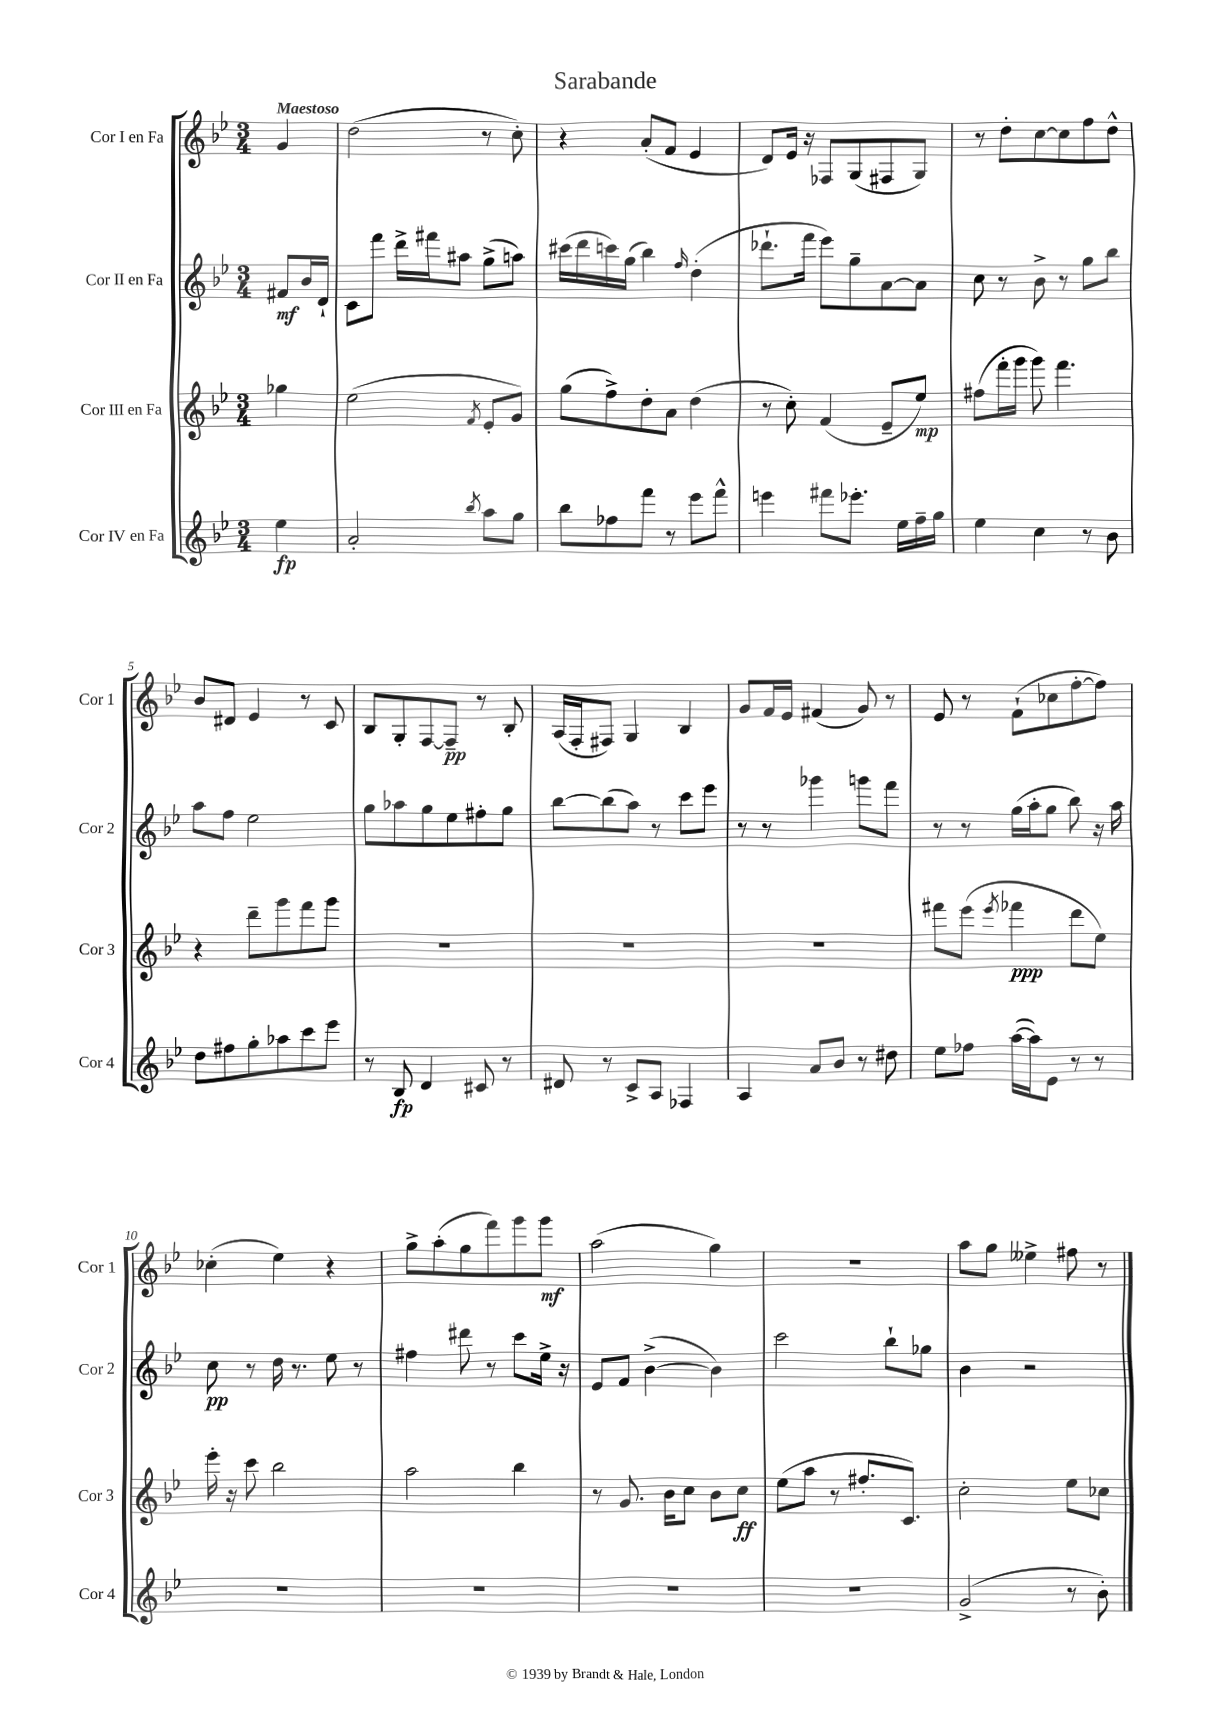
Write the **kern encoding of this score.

**kern	**dynam	**kern	**dynam	**kern	**dynam	**kern	**dynam
*part4	*part4	*part3	*part3	*part2	*part2	*part1	*part1
*staff4	*staff4	*staff3	*staff3	*staff2	*staff2	*staff1	*staff1
*I"Cor IV en Fa	*	*I"Cor III en Fa	*	*I"Cor II en Fa	*	*I"Cor I en Fa	*
*I'Cor 4	*	*I'Cor 3	*	*I'Cor 2	*	*I'Cor 1	*
*clefG2	*	*clefG2	*	*clefG2	*	*clefG2	*
*k[b-e-]	*	*k[b-e-]	*	*k[b-e-]	*	*k[b-e-]	*
*M3/4	*	*M3/4	*	*M3/4	*	*M3/4	*
=	=	=	=	=	=	=	=
!	!	!	!	!	!	!LO:TX:a:B:t=Maestoso	!
4ee-\	fp	4gg-X\	.	8f#X/L	mf	4g/	.
.	.	.	.	16b-/L	.	.	.
.	.	.	.	16d`/JJ	.	.	.
=1	=1	=1	=1	=1	=1	=1	=1
2a'/	.	(2ee-\	.	8c\L	.	(2dd\	.
.	.	.	.	8fff\J	.	.	.
.	.	.	.	16ddd^\LL	.	.	.
.	.	.	.	16fff#X\J	.	.	.
.	.	.	.	8aa#X\J	.	.	.
8qbb-/	.	8qf/	.	.	.	.	.
8aa\L	.	8e-'/L	.	(8gg^\L	.	8r	.
8gg\J	.	8g/J)	.	8aan\J)	.	8cc'\)	.
=2	=2	=2	=2	=2	=2	=2	=2
8bb-\L	.	(8gg\L	.	(16ccc#X\LL	.	4r	.
.	.	.	.	16ddd\	.	.	.
8ff-X\	.	8ff^\)	.	16cccn\)	.	.	.
.	.	.	.	(16gg\JJ	.	.	.
8fff\J	.	8dd'\	.	4bb-\)	.	(8a'/L	.
8r	.	8a\J	.	.	.	8f/J	.
.	.	.	.	16qqff/	.	.	.
8eee-\L	.	(4dd\	.	(4dd'\	.	4e-/	.
8fff^^\J	.	.	.	.	.	.	.
=3	=3	=3	=3	=3	=3	=3	=3
4eeen\	.	8r	.	8.ddd-X`\L	.	8d/L)	.
.	.	8cc'\)	.	.	.	16e-/Jk	.
.	.	.	.	16fff\Jk	.	16r	.
8fff#X\L	.	(4f/	.	8eee-\L)	.	8F-X/L	.
8.eee-X'\J	.	.	.	8gg~\	.	(8G/	.
.	.	8e-~/L	.	[8a\	.	8F#X/	.
16ee-\LL	.	.	.	.	.	.	.
16ff~\	.	8ee-/J)	mp	8a\J]	.	8G/J)	.
16gg\JJ	.	.	.	.	.	.	.
=4	=4	=4	=4	=4	=4	=4	=4
4ee-\	.	(8ff#X\L	.	8cc\	.	8r	.
.	.	16fff'\L	.	8r	.	8dd'\L	.
.	.	16ggg\JJ	.	.	.	.	.
4cc\	.	8ggg\)	.	8b-^\	.	[8cc\	.
.	.	4.fff\	.	8r	.	8cc\]	.
8r	.	.	.	8gg\L	.	8ff\	.
8b-\	.	.	.	8bb-\J	.	8dd^^\J	.
!!LO:LB:g=z
=5	=5	=5	=5	=5	=5	=5	=5
8dd\L	.	4r	.	8aa\L	.	8b-/L	.
8ff#X\	.	.	.	8ff\J	.	8d#X/J	.
8gg'\	.	8ddd~\L	.	2ee-\	.	4e-/	.
8aa-X\	.	8ggg\	.	.	.	.	.
8ccc\	.	8fff\	.	.	.	8r	.
8eee-\J	.	8ggg\J	.	.	.	8c/	.
=6	=6	=6	=6	=6	=6	=6	=6
8r	.	2.r	.	8gg\L	.	8B-/L	.
8B-/	fp	.	.	8aa-X\	.	8G'/	.
4d/	.	.	.	8gg\	.	[8F/	.
.	.	.	.	8ee-\	.	8F~/J]	pp
8c#X/	.	.	.	8ff#X'\	.	8r	.
8r	.	.	.	8gg\J	.	8B-'/	.
=7	=7	=7	=7	=7	=7	=7	=7
8d#X/	.	2.r	.	[8bb-\L	.	(16A/LL	.
.	.	.	.	.	.	16F'/J	.
8r	.	.	.	(8bb-\]	.	8F#X/J)	.
8c^/L	.	.	.	8aa\J)	.	4G/	.
8A/J	.	.	.	8r	.	.	.
4F-X/	.	.	.	8ccc\L	.	4B-/	.
.	.	.	.	8eee-\J	.	.	.
=8	=8	=8	=8	=8	=8	=8	=8
4A/	.	2.r	.	8r	.	8g/L	.
.	.	.	.	8r	.	16f/L	.
.	.	.	.	.	.	16e-/JJ	.
8a/L	.	.	.	4ggg-X\	.	(4f#X/	.
8b-/J	.	.	.	.	.	.	.
8r	.	.	.	8gggn\L	.	8g/)	.
8dd#X\	.	.	.	8fff\J	.	8r	.
=9	=9	=9	=9	=9	=9	=9	=9
8ee-\L	.	8fff#X\L	.	8r	.	8e-/	.
8ff-X\J	.	(8eee-\J	.	8r	.	8r	.
.	.	8qeee-/	.	.	.	.	.
([16aa\LL	.	4fff-X\	ppp	(16gg\LL	.	(8f`\L	.
16aa\J])	.	.	.	16aa'\J	.	.	.
8e-\J	.	.	.	8gg\J	.	8cc-X\	.
8r	.	8ddd\L	.	8bb-\)	.	[8ff'\	.
8r	.	8ee-\J)	.	16r	.	8ff\J])	.
.	.	.	.	16aa\	.	.	.
!!LO:LB:g=z
=10	=10	=10	=10	=10	=10	=10	=10
2.r	.	16eee-'\	.	8cc\	pp	(4cc-X'\	.
.	.	16r	.	.	.	.	.
.	.	8ccc\	.	8r	.	.	.
.	.	2bb-\	.	16dd\	.	4ee-\)	.
.	.	.	.	8.r	.	.	.
.	.	.	.	8ee-\	.	4r	.
.	.	.	.	8r	.	.	.
=11	=11	=11	=11	=11	=11	=11	=11
2.r	.	2aa\	.	4ff#X\	.	8gg^\L	.
.	.	.	.	.	.	(8aa'\	.
.	.	.	.	8ddd#X\	.	8gg\	.
.	.	.	.	8r	.	8fff\)	.
.	.	4bb-\	.	8ccc\L	.	8ggg\	.
.	.	.	.	16ee-^\Jk	.	8ggg\J	mf
.	.	.	.	16r	.	.	.
=12	=12	=12	=12	=12	=12	=12	=12
2.r	.	8r	.	8e-/L	.	(2aa\	.
.	.	8.g/	.	8f/J	.	.	.
.	.	.	.	([4b-^\	.	.	.
.	.	16b-\KL	.	.	.	.	.
.	.	8cc\J	.	.	.	.	.
.	.	8b-\L	.	4b-\])	.	4gg\)	.
.	.	8cc\J	ff	.	.	.	.
=13	=13	=13	=13	=13	=13	=13	=13
2.r	.	(8ee-\L	.	2ccc\	.	2.r	.
.	.	8aa\J	.	.	.	.	.
.	.	8r	.	.	.	.	.
.	.	8.ff#X'/L	.	.	.	.	.
.	.	.	.	8bb-`\L	.	.	.
.	.	8.c/J)	.	.	.	.	.
.	.	.	.	8gg-X\J	.	.	.
=14	=14	=14	=14	=14	=14	=14	=14
(2g^/	.	2cc'\	.	4b-\	.	8aa\L	.
.	.	.	.	.	.	8gg\J	.
.	.	.	.	2r	.	4ee--X^\	.
8r	.	8ee-\L	.	.	.	8ff#X\	.
8b-'\)	.	8cc-X\J	.	.	.	8r	.
==	==	==	==	==	==	==	==
*-	*-	*-	*-	*-	*-	*-	*-
